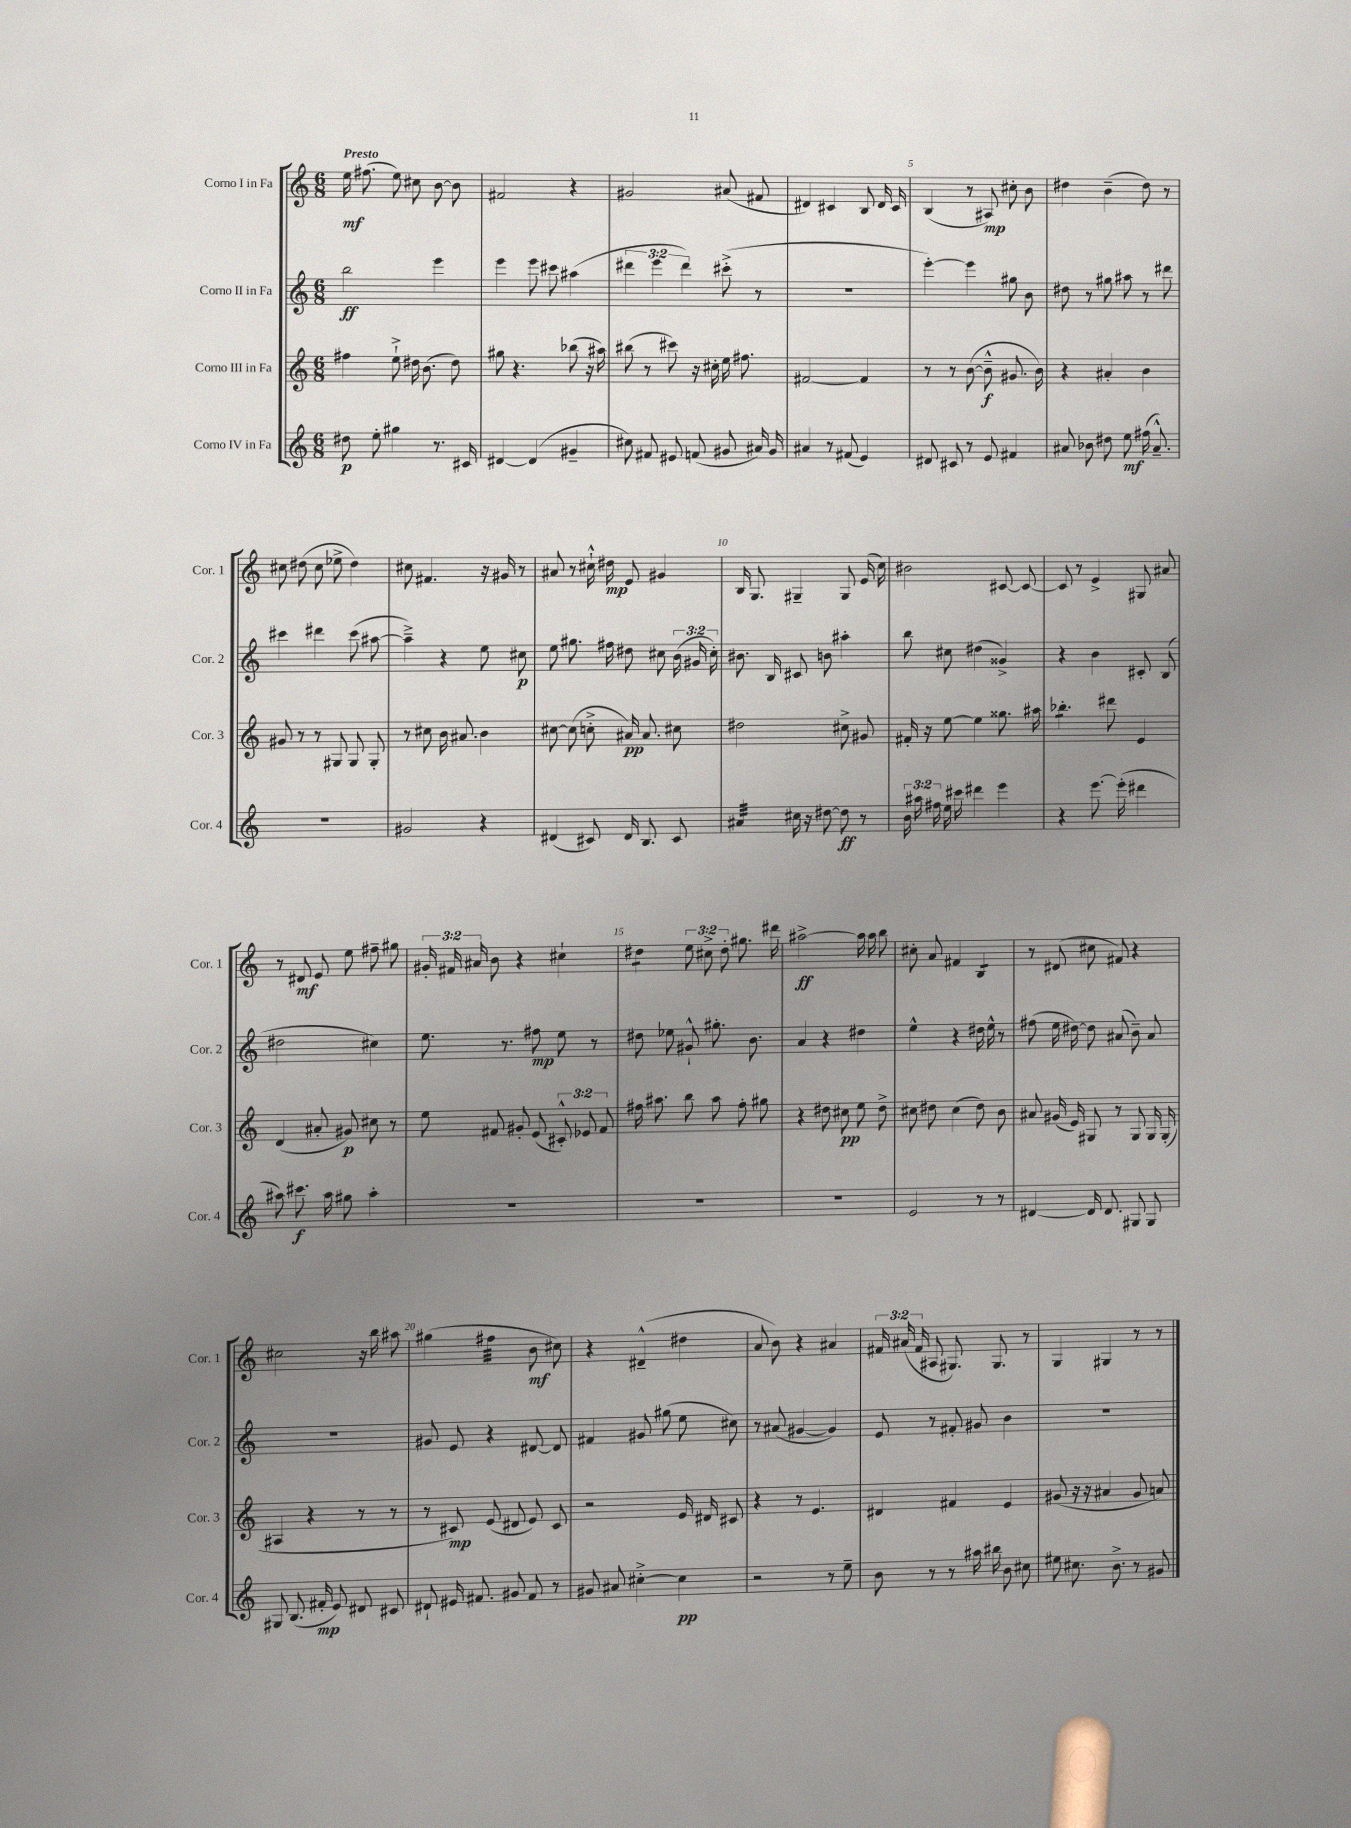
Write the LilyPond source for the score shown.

<<
\new StaffGroup <<
\new Staff = "s0" \with { instrumentName = "Corno I in Fa" shortInstrumentName = "Cor. 1" } {
    \clef treble \key c \major \numericTimeSignature \time 6/8 \override Staff.TupletNumber.text = #tuplet-number::calc-fraction-text \tempo "Presto"
    \autoBeamOff e''16\mf fis''8.( e''8) cis''8 b'8~ b'8 |
    fis'2 r4 |
    gis'2 ais'8( fis'8 |
    dis'4) cis'4 b8 dis'16 cis'16 |
    b4( r8 ais8\mp) cis''8-. b'8 |
    dis''4 b'4--( dis''8) r8 |
    cis''8 dis''8( cis''8 ees''8-> dis''4) |
    cis''8 fis'4. r16 gis'16 r8 |
    ais'8 r8 cis''16-!-^ dis''16\mp e'8 gis'4 |
    b16 g8. gis4-- gis8 e'16( c''16) |
    bis'2 cis'8~ cis'8~ |
    cis'8 r8 e'4-> gis8 ais'8 |
    r8 dis'8\mf e'8 e''8 fis''8-- gis''8 |
    \tuplet 3/2 { gis'16-. fis'16 ais'16 } b'8 r4 cis''4-! |
    dis''4:8 \tuplet 3/2 { e''8 cis''8-> dis''8-. } gis''8. dis'''16 |
    ais''2~->\ff ais''16 ais''16 b''8 |
    cis''8-. a'8 fis'4 b4:8 |
    r8 dis'8( cis''8 fis'8) r4 |
    cis''2 r16 b''16 ais''8 |
    gis''4( fis''4:32 b'8\mf cis''8) |
    r4 dis'4---^( dis''4 |
    a'8 b'8) r4 ais'4 |
    \tuplet 3/2 { fis'16 ais'16( fis'16 } ais8 gis8.) gis8. r8 |
    g4 gis4 r8 r8 \bar "|." |
}
\new Staff = "s1" \with { instrumentName = "Corno II in Fa" shortInstrumentName = "Cor. 2" } {
    \clef treble \key c \major \numericTimeSignature \time 6/8 \override Staff.TupletNumber.text = #tuplet-number::calc-fraction-text
    \autoBeamOff b''2\ff e'''4 |
    e'''4 e'''8 cis'''8 ais''4( |
    \tuplet 3/2 { dis'''4 e'''4 dis'''4) } cis'''8-.->( r8 |
    R2. |
    e'''4~-.) e'''4 gis''8 b'8 |
    dis''8 r8 gis''8 ais''8 r8 dis'''8 |
    cis'''4 dis'''4 cis'''8( ais''8~ |
    ais''4--->) r4 e''8 cis''8\p |
    e''8 gis''8. fis''16 dis''8 cis''8 \tuplet 3/2 { b'16( gis'16 cis''16-.) } |
    bis'8. b16 cis'8 b'8 ais''4-. |
    b''8 cis''8 dis''4( gisis'4->) |
    r4 b'4 cis'8-. b8( |
    dis''2 cis''4) |
    e''8. r8. fis''8\mp e''8 r8 |
    dis''8 ees''8 gis'8-!-^ gis''8.-. b'8. |
    a'4 r4 dis''4 |
    e''4-^ r4 dis''16 e''16-^ r8 |
    fis''8( e''16 dis''16~) dis''8 ais'8( b'8--) ais'8 |
    R2. |
    gis'8 e'8 r4 dis'8~ dis'8 |
    fis'4 gis'8 gis''8( e''8 cis''8) |
    r8 ais'8( gis'4~ gis'4) |
    e'8 r8 fis'8-. gis'8 b'4 |
    R2. \bar "|." |
}
\new Staff = "s2" \with { instrumentName = "Corno III in Fa" shortInstrumentName = "Cor. 3" } {
    \clef treble \key c \major \numericTimeSignature \time 6/8 \override Staff.TupletNumber.text = #tuplet-number::calc-fraction-text
    \autoBeamOff fis''4 e''8-!-> dis''16 b'8.( dis''8) |
    gis''8 r4. bes''8( r16 ais''16) |
    bis''8( r8 cis'''8) r16 cis''16-. e''16 fis''8. |
    fis'2~ fis'4 |
    r8 r8 b'8~( b'8---^\f gis'8. b'16) |
    r4 ais'4-. b'4 |
    gis'8 r8 r8 gis8 gis8 gis8-. |
    r8 cis''8 b'16 ais'8. b'4 |
    cis''8~ cis''8( c''8-.-> ais'16\pp) ais'8. cis''8 |
    dis''2 cis''8-> gis'8 |
    fis'16-. r16 e''8~ e''4 gisis''8. ais''16 |
    bes''4.:8-. dis'''8 e'4 |
    d'4( ais'8-. gis'8\p) cis''8 r8 |
    e''8 fis'8 gis'8-. e'8( \tuplet 3/2 { cis'8-.-^) ees'8 fis'8 } |
    fis''16 ais''8. b''8 ais''8 fis''8-. gis''8 |
    r4 dis''8 cis''8\pp e''8 dis''8-> |
    cis''8 dis''8 cis''4( dis''8) b'8 |
    ais'8 gis'16( e'16) gis8 r8 gis8 gis16 gis16-.( |
    ais4 r4 r8 r8 |
    r8 cis'8\mp) e'8( dis'8 e'8) cis'8 |
    r2 e'16 dis'16 cis'8 |
    r4 r8 e'4. |
    dis'4 fis'4 e'4 |
    gis'8( r16 r16 ais'4 gis'8 a'8) \bar "|." |
}
\new Staff = "s3" \with { instrumentName = "Corno IV in Fa" shortInstrumentName = "Cor. 4" } {
    \clef treble \key c \major \numericTimeSignature \time 6/8 \override Staff.TupletNumber.text = #tuplet-number::calc-fraction-text
    \autoBeamOff dis''8\p e''8-. gis''4 r8. cis'16 |
    dis'4~ dis'4( gis'4-- |
    cis''8) fis'8 eis'8 f'8( gis'8 ais'16) gis'16 |
    ais'4 r8 fis'8( e'4) |
    dis'8 cis'8 r8 e'8 fis'4 |
    ais'8 bes'8 dis''8 e''8\mf fis''16( ais'8.---^) |
    R2. |
    gis'2 r4 |
    dis'4( cis'8) dis'16 b8. cis'8 |
    ais'4:32 cis''16 r16 dis''8~ dis''8\ff r8 |
    \tuplet 3/2 { b'16 ais''16 fis''16 } e''16 cis'''16 dis'''4 e'''4 |
    r4 e'''8.~ e'''16-.( dis'''4 |
    ais''8) cis'''8.\f ais''16 gis''8 ais''4-. |
    R2. |
    R2. |
    R2. |
    e'2 r8 r8 |
    dis'4~ dis'16 dis'8. gis8 gis8 |
    gis8 b8.( fis'16-.\mp e'8) dis'8 cis'8 |
    dis'8-! eis'16 fis'8. gis'8 fis'8 r8 |
    gis'8 ais'8 cis''4~-.-> cis''4\pp |
    r2 r8 e''8-- |
    b'8 r8 r8 ais''16 bis''16 b'8 cis''8 |
    eis''8 cis''8. b'8.-> r8 gis'8 \bar "|." |
}
>>
>>
\layout { \context { \Score \override BarNumber.break-visibility = ##(#f #t #t) barNumberVisibility = #(every-nth-bar-number-visible 5) } }
